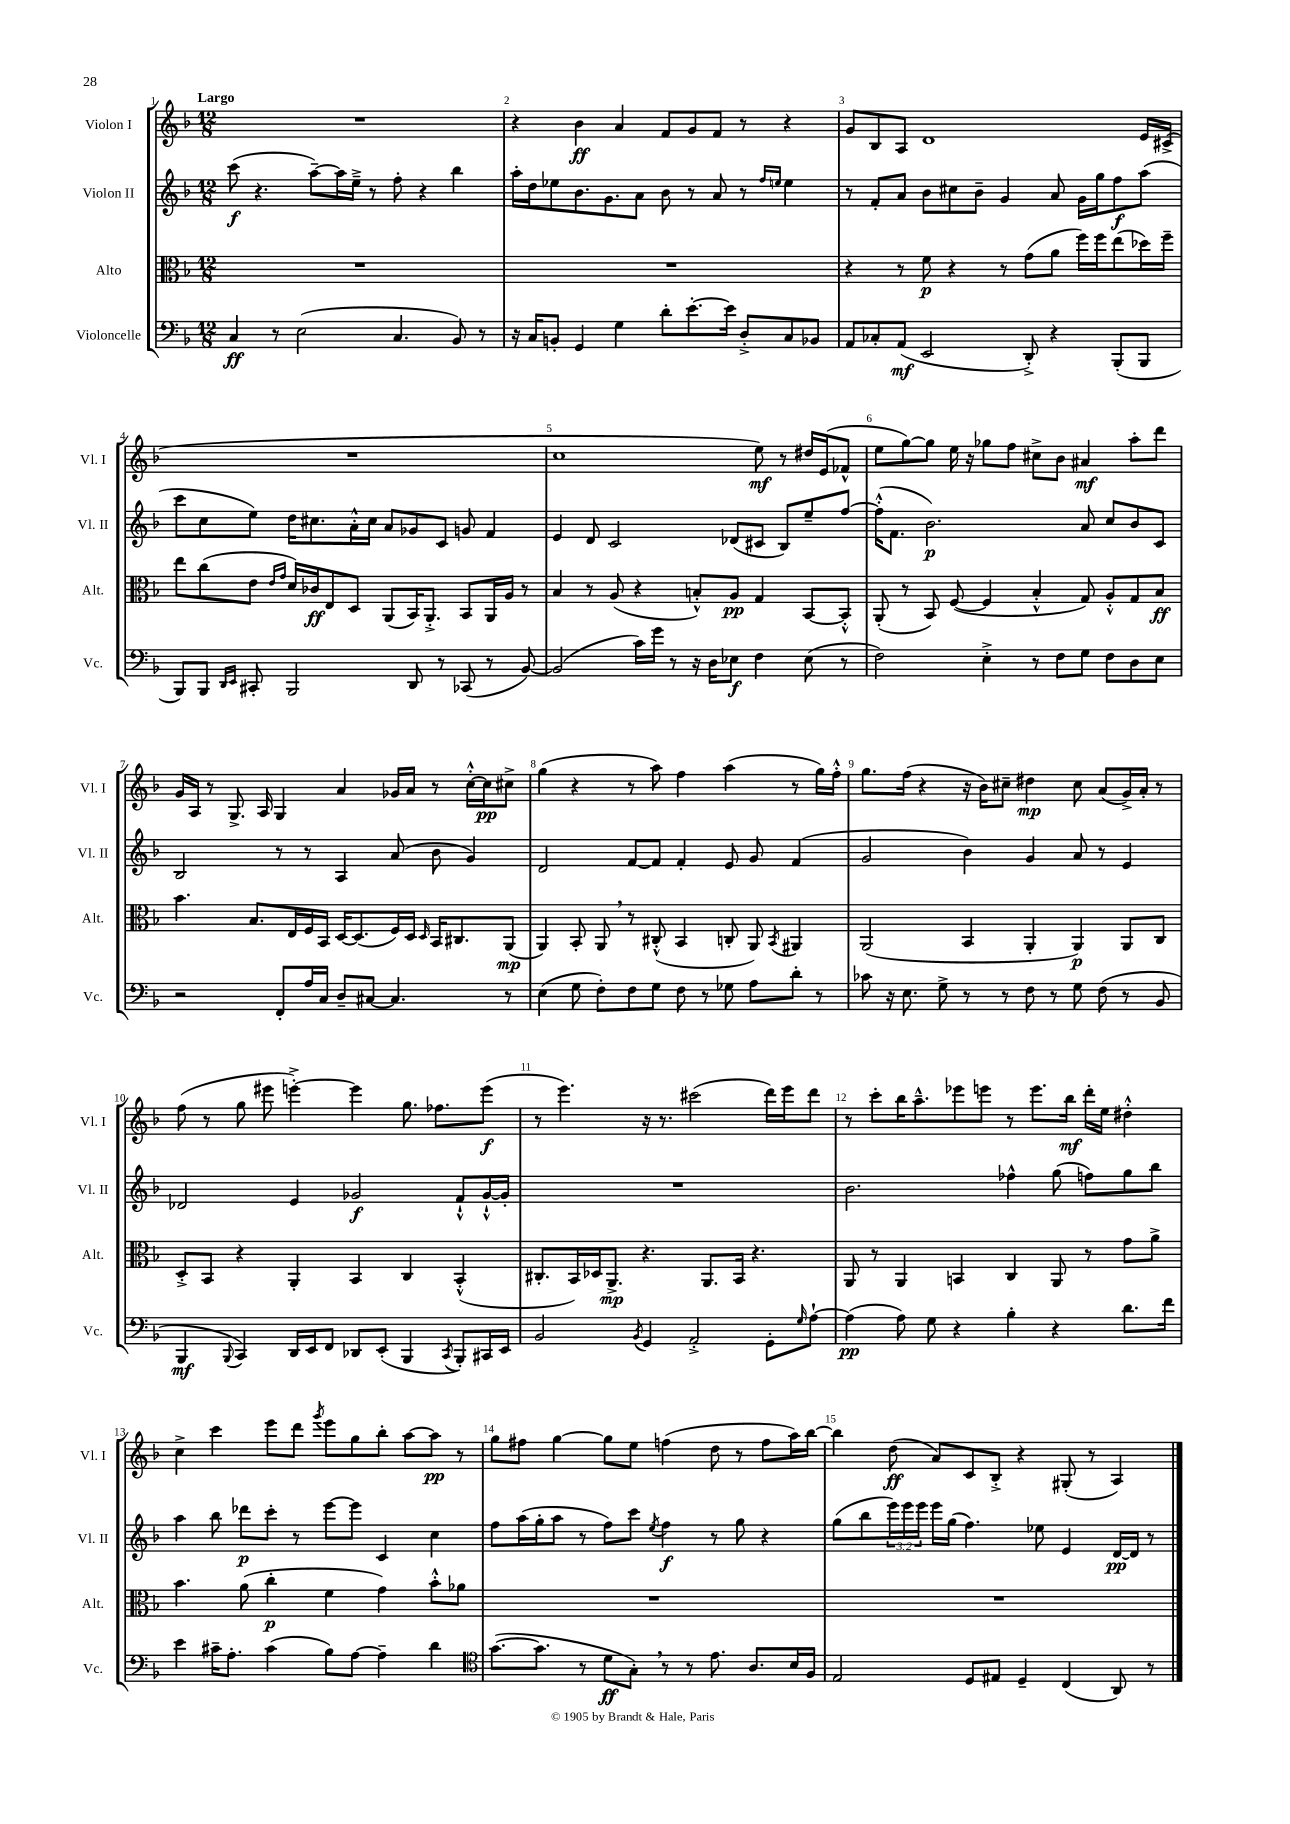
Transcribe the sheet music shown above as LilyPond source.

<<
\new StaffGroup <<
\new Staff = "s0" \with { instrumentName = "Violon I" shortInstrumentName = "Vl. I" } {
    \clef treble \key f \major \numericTimeSignature \time 12/8 \tempo "Largo"
    R1. |
    r4 bes'4\ff a'4 f'8 g'8 f'8 r8 r4 |
    g'8 bes8 a8 d'1 e'16 cis'16->( |
    R1. |
    c''1 e''8\mf) r8 dis''16 e'16( fes'8-^ |
    e''8 g''8~) g''8 e''16 r16 ges''8 f''8 cis''8-> bes'8 ais'4\mf a''8-. d'''8 |
    g'16 a16 r8 g8.-> a16 g4 a'4 ges'16 a'16 r8 c''16~-.-^ c''16\pp cis''8-> |
    g''4( r4 r8 a''8) f''4 a''4( r8 g''16) f''16-.-^ |
    g''8. f''16( r4 r16 bes'16) cis''8-- dis''4\mp cis''8 a'8( g'16->) a'16-. r8 |
    f''8( r8 g''8 eis'''8 e'''4~-.->) e'''4 g''8. fes''8. e'''8\f( |
    r8 e'''4.) r16 r8. cis'''2( d'''16) e'''16 d'''8 |
    r8 c'''8-. bes''16 a''8.---^ ees'''8 e'''8 r8 e'''8. bes''16\mf d'''16-. e''16 dis''4-.-^ |
    c''4-> c'''4 e'''8 d'''8 \acciaccatura { g'''8 } e'''8 g''8 bes''8-. a''8~ a''8\pp r8 |
    g''8 fis''8 g''4~ g''8 e''8 f''4( d''8 r8 f''8 a''16) bes''16~ |
    bes''4 d''8\ff( a'8) c'8 bes8-.-> r4 gis8-.( r8 a4) \bar "|." |
}
\new Staff = "s1" \with { instrumentName = "Violon II" shortInstrumentName = "Vl. II" } {
    \clef treble \key f \major \numericTimeSignature \time 12/8 \override Staff.TupletNumber.text = #tuplet-number::calc-fraction-text
    c'''8\f( r4. a''8~--) a''16 e''16---> r8 f''8-. r4 bes''4 |
    a''16-. d''16 ees''8 bes'8. g'8. a'8 bes'8 r8 a'8 r8 \grace { f''16 e''16 } e''4 |
    r8 f'8-. a'8 bes'8 cis''8 bes'8-- g'4 a'8 g'16 g''16 f''8\f a''8( |
    c'''8 c''8 e''8) d''16 cis''8. a'16-.-^ cis''16 a'8 ges'8 c'8 g'8 f'4 |
    e'4 d'8 c'2 des'8( cis'8 bes8) e''8-- f''8~ |
    f''16-.-^( f'8. bes'2.\p) a'8 c''8 bes'8 c'8 |
    bes2 r8 r8 a4 a'8( bes'8 g'4) |
    d'2 f'8~ f'8 f'4-. e'8 g'8 f'4( |
    g'2 bes'4) g'4 a'8 r8 e'4 |
    des'2 e'4 ges'2\f f'8-!-^ ges'16~-!-^ ges'16-. |
    R1. |
    bes'2. fes''4-^ g''8( f''8) g''8 bes''8 |
    a''4 bes''8 des'''8\p c'''8-. r8 e'''8~ e'''8 c'4 c''4 |
    f''8 a''16( g''16-. a''8 r8 f''8) c'''8 \acciaccatura { e''8 } f''4\f r8 g''8 r4 |
    g''8( bes''8 \tuplet 3/2 { e'''16) e'''16 e'''16 } e'''16 g''16( f''4.) ees''8 e'4 d'16~\pp d'16 r8 \bar "|." |
}
\new Staff = "s2" \with { instrumentName = "Alto" shortInstrumentName = "Alt." } {
    \clef alto \key f \major \numericTimeSignature \time 12/8
    R1. |
    R1. |
    r4 r8 f'8\p r4 r8 g'8( a'8 f''16) f''16 e''8( des''16) f''16-- |
    e''8 c''8( e'8 \grace { e'16 g'16 } d'16) ces'16\ff e8 d8 a,8( bes,16) a,8.-.-> bes,8 a,16 a16 r8 |
    bes4 r8 a8( r4 b8-.-^) a8\pp g4 bes,8~ bes,8-.-^ |
    a,8-.( r8 bes,8) f8~( f4 bes4-.-^ g8) a8-.-^ g8 bes8\ff |
    bes'4. bes8. e16 f16 bes,16 d16~ d8.( f16) d16 \grace { d16 } bes,16 cis8. a,8\mp( |
    a,4) bes,8-. a,8 \breathe r8 cis8-.-^( bes,4 c8-. a,8) \acciaccatura { bes,8 } ais,4 |
    a,2( bes,4 a,4-. a,4\p) a,8 c8 |
    d8-.-> bes,8 r4 a,4-. bes,4 c4 bes,4-.-^( |
    cis8.-. bes,16) des16 a,8.->\mp r4. a,8. bes,16 r4. |
    a,8 r8 a,4 b,4 c4 a,8 r8 g'8 a'8-> |
    bes'4. a'8( c''4-.\p f'4 g'4) bes'8-.-^ aes'8 |
    R1. |
    R1. \bar "|." |
}
\new Staff = "s3" \with { instrumentName = "Violoncelle" shortInstrumentName = "Vc." } {
    \clef bass \key f \major \numericTimeSignature \time 12/8
    c4\ff r8 e2( c4. bes,8) r8 |
    r16 c16 b,8-. g,4 g4 d'8-. e'8.~-. e'16 d8-.-> c8 bes,8 |
    a,8 ces8-. a,8\mf( e,2 d,8-.->) r4 bes,,8-.( bes,,8 |
    bes,,8) bes,,8 \grace { d,16 e,16 } cis,8-. bes,,2 d,8 r8 ces,8( r8 bes,8~) |
    bes,2( c'16) g'16 r8 r16 d16 ees8\f f4 ees8( r8 |
    f2) e4-.-> r8 f8 g8 f8 d8 e8 |
    r2 f,8-. a16 c16 d8-- cis8~ cis4. r8 |
    e4( g8 f8-.) f8 g8 f8 r8 ges8 a8 d'8-. r8 |
    ces'8 r16 e8. g8-> r8 r8 f8 r8 g8 f8( r8 bes,8 |
    bes,,4\mf \appoggiatura { bes,,8 } c,4) d,16 e,16 f,8 des,8 e,8-.( bes,,4 \acciaccatura { c,8 } bes,,8-.) cis,16 e,16 |
    bes,2 \acciaccatura { bes,8 } g,4 a,2-.-> g,8-. \grace { g16 } a8~-! |
    a4\pp( a8) g8 r4 bes4-. r4 d'8. f'16 |
    e'4 cis'16-- a8.-. cis'4( bes8) a8~ a4-- d'4 |
    \clef tenor g'8.~( g'8. r8 d'8\ff g8-.) \breathe r8 r8 e'8. a8. bes16 f16 |
    e2 d8 eis8 d4-- c4( a,8) r8 \bar "|." |
}
>>
>>
\layout { \context { \Score \override BarNumber.break-visibility = ##(#f #t #t) barNumberVisibility = #all-bar-numbers-visible } }
